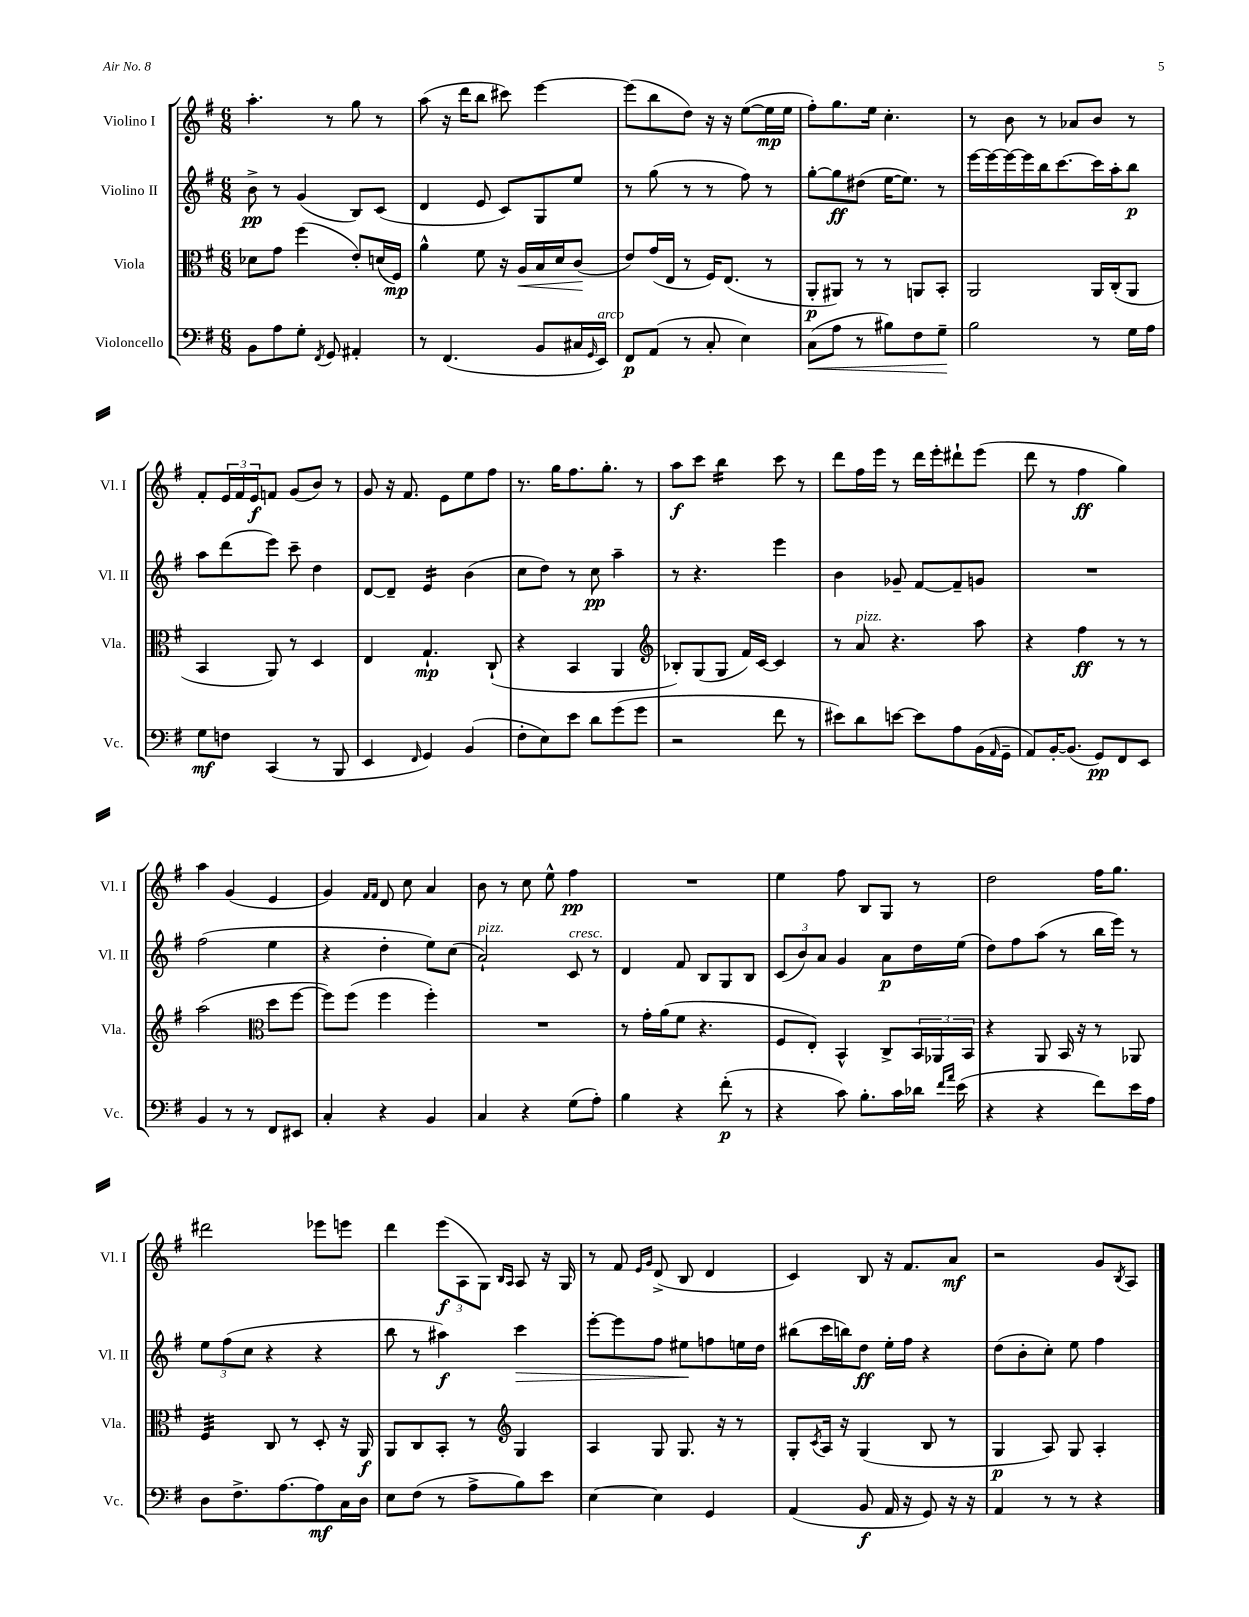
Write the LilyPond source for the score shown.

<<
\new StaffGroup <<
\new Staff = "s0" \with { instrumentName = "Violino I" shortInstrumentName = "Vl. I" } {
    \clef treble \key g \major \numericTimeSignature \time 6/8
    a''4.-. r8 g''8 r8 |
    a''8( r16 d'''16 b''8 cis'''8) e'''4~ |
    e'''8( b''8 d''8) r16 r16 e''8~( e''16\mp e''16 |
    fis''8-.) g''8. e''16 c''4.-. |
    r8 b'8 r8 aes'8 b'8 r8 |
    fis'8-. \tuplet 3/2 { e'16 fis'16 e'16\f } f'8 g'8( b'8) r8 |
    g'8 r16 fis'8. e'8 e''8 fis''8 |
    r8. g''16 fis''8. g''8.-. r8 |
    a''8\f c'''8 b''4:16 c'''8 r8 |
    d'''8 fis''16 e'''16 r8 d'''16 e'''16-. dis'''8-! e'''8( |
    d'''8 r8 fis''4\ff g''4) |
    a''4 g'4( e'4 |
    g'4) \grace { fis'16 fis'16 } d'8 c''8 a'4 |
    b'8 r8 c''8 e''8-^ fis''4\pp |
    R2. |
    e''4 fis''8 b8 g8 r8 |
    d''2 fis''16 g''8. |
    dis'''2 ees'''8 e'''8 |
    d'''4 \tuplet 3/2 { e'''8\f( a8 g8) } \grace { b16 a16 } a8 r16 g16 |
    r8 fis'8 \grace { e'16 g'16 } d'8->( b8 d'4 |
    c'4) b8 r16 fis'8. a'8\mf |
    r2 g'8 \acciaccatura { b8 } a8 \bar "|." |
}
\new Staff = "s1" \with { instrumentName = "Violino II" shortInstrumentName = "Vl. II" } {
    \clef treble \key g \major \numericTimeSignature \time 6/8
    b'8->\pp r8 g'4( b8) c'8( |
    d'4 e'8 c'8) g8 e''8 |
    r8 g''8( r8 r8 fis''8) r8 |
    g''8~-. g''8\ff dis''8( e''16~ e''8.) r8 |
    e'''16~ e'''16~ e'''16~ e'''16 b''16 c'''8.~ c'''16 a''16-. b''8\p |
    a''8 d'''8( e'''8) c'''8-- d''4 |
    d'8~ d'8-- e'4:16 b'4( |
    c''8 d''8) r8 c''8\pp a''4-- |
    r8 r4. e'''4 |
    b'4 ges'8-- fis'8~ fis'8-- g'8 |
    R2. |
    fis''2( e''4 |
    r4 d''4-. e''8) c''8( |
    a'2-!^\markup { \italic "pizz." }) c'8^\markup { \italic "cresc." } r8 |
    d'4 fis'8 b8 g8 b8 |
    \tuplet 3/2 { c'8( b'8) a'8 } g'4 a'8\p d''16 e''16( |
    d''8) fis''8 a''8( r8 b''16 e'''16) r8 |
    \tuplet 3/2 { e''8 fis''8( c''8 } r4 r4 |
    b''8 r8 ais''4\f) c'''4\> |
    e'''8~-. e'''8 fis''8 eis''8\! f''8 e''16 d''16 |
    bis''8( c'''16 b''16) d''8\ff e''16-. fis''16 r4 |
    d''8( b'8-. c''8-.) e''8 fis''4 \bar "|." |
}
\new Staff = "s2" \with { instrumentName = "Viola" shortInstrumentName = "Vla." } {
    \clef alto \key g \major \numericTimeSignature \time 6/8
    des'8 g'8 fis''4( e'8-.) d'16( fis16\mp) |
    a'4-^ fis'8 r16 a16\< b16 d'16 c'8\!( |
    e'8) g'16( e16 r8 fis16) e8.( r8 |
    a,8-.\p ais,8) r8 r8 a,8 b,8-. |
    a,2 a,16 c16-.( a,8 |
    b,4 a,8) r8 d4 |
    e4 g4.-!\mp c8-!( |
    r4 b,4 a,4 |
    \clef treble bes8-.) g8( g8 fis'16) c'16~ c'4 |
    r8 a'8^\markup { \italic "pizz." } r4. a''8 |
    r4 fis''4\ff r8 r8 |
    a''2( \clef alto d''8 fis''8~ |
    fis''8) fis''8( fis''4 fis''4-.) |
    R2. |
    r8 g'16-. a'16( fis'8 r4. |
    fis8 e8-.) b,4-^ c8-> \tuplet 3/2 { b,16 aes,16 b,16 } |
    r4 a,8 b,16 r16 r8 aes,8 |
    fis4:32 c8 r8 d8-. r16 a,16\f |
    a,8 c8 b,8-. r8 \clef treble g4 |
    a4 g8 g8. r16 r8 |
    g8-. \acciaccatura { c'8 } a16 r16 g4( b8 r8 |
    g4\p a8) g8 a4-. \bar "|." |
}
\new Staff = "s3" \with { instrumentName = "Violoncello" shortInstrumentName = "Vc." } {
    \clef bass \key g \major \numericTimeSignature \time 6/8
    b,8 a8 g8-. \acciaccatura { fis,8 } g,8 ais,4-. |
    r8 fis,4.( b,8 cis16 \grace { g,16 } e,16^\markup { \italic "arco" }) |
    fis,8\p a,8( r8 c8-. e4) |
    c8\<( a8 r8 bis8) fis8 g8--\! |
    b2 r8 g16 a16 |
    g8\mf f8 c,4( r8 b,,8 |
    e,4 \grace { fis,16 } g,4) b,4( |
    fis8-. e8) e'8 d'8 g'8( g'8 |
    r2 fis'8 r8 |
    eis'8) d'8 e'8~ e'8 a8 b,16( \grace { a,16 } g,16-- |
    a,8) b,16~-. b,8.( g,8\pp) fis,8 e,8 |
    b,4 r8 r8 fis,8 eis,8 |
    c4-. r4 b,4 |
    c4 r4 g8( a8-.) |
    b4 r4 fis'8-.\p( r8 |
    r4 c'8) b8.-. c'16 des'16 \grace { fis'16 a'16 } e'16( |
    r4 r4 fis'8) e'16 a16 |
    d8 fis8.-> a8.~ a8\mf c16 d16 |
    e8 fis8( r8 a8-> b8) e'8 |
    e4~ e4 g,4 |
    a,4( b,8\f a,16 r16 g,8) r16 r16 |
    a,4 r8 r8 r4 \bar "|." |
}
>>
>>
\layout { \context { \Score \remove "Bar_number_engraver" } }
